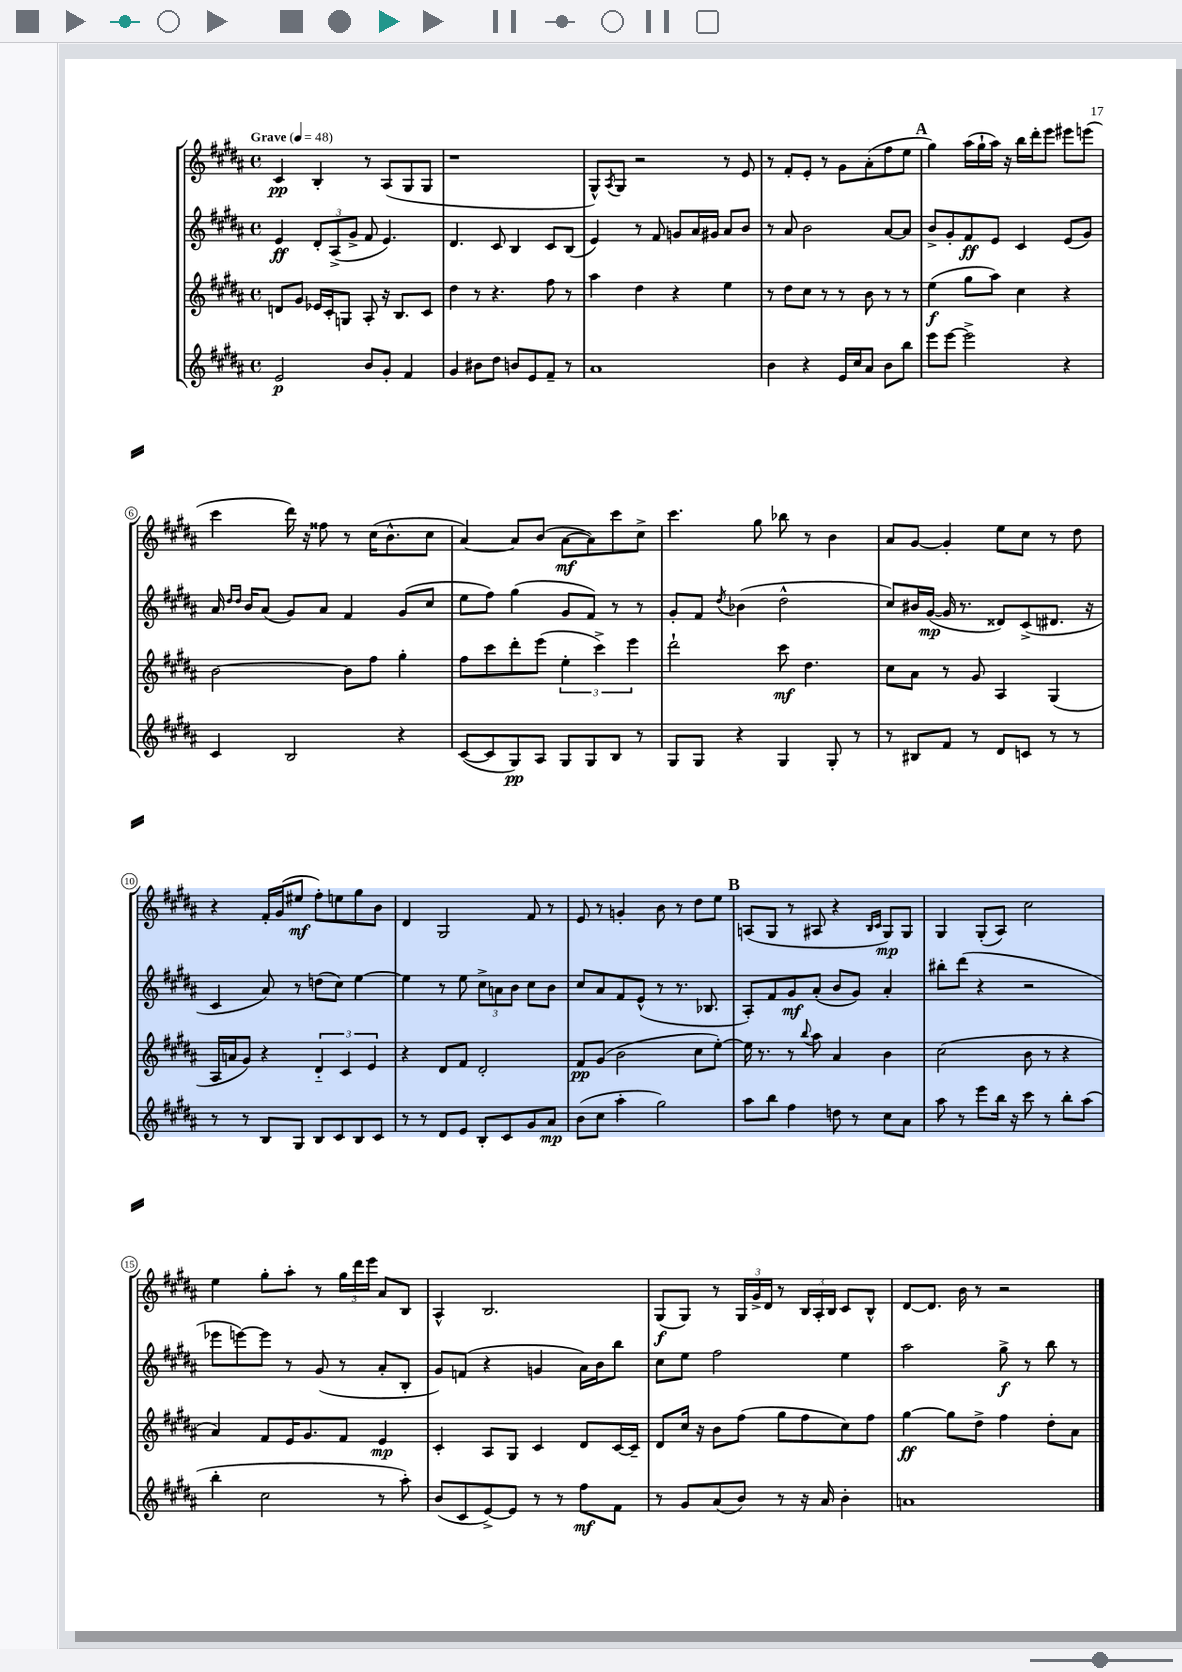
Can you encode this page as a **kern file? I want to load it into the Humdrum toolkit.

**kern	**dynam	**kern	**dynam	**kern	**dynam	**kern	**dynam
*part4	*part4	*part3	*part3	*part2	*part2	*part1	*part1
*staff4	*staff4	*staff3	*staff3	*staff2	*staff2	*staff1	*staff1
*clefG2	*	*clefG2	*	*clefG2	*	*clefG2	*
*k[f#c#g#d#a#]	*	*k[f#c#g#d#a#]	*	*k[f#c#g#d#a#]	*	*k[f#c#g#d#a#]	*
*M4/4	*	*M4/4	*	*M4/4	*	*M4/4	*
*met(c)	*	*met(c)	*	*met(c)	*	*met(c)	*
*MM48	*	*MM48	*	*MM48	*	*MM48	*
=1	=1	=1	=1	=1	=1	=1	=1
!	!	!	!	!	!	!LO:TX:a:B:t=Grave	!
2e/	p	8dn/L	.	4e/	ff	4c#/	pp
.	.	8g#/J	.	.	.	.	.
.	.	16e-X/LL	.	12d#'/L	.	4B'/	.
.	.	16c#'/J	.	.	.	.	.
.	.	.	.	(12A#^/	.	.	.
.	.	8Gn/J	.	.	.	.	.
.	.	.	.	12g#^/J	.	.	.
8b/L	.	8A#'/	.	8f#/	.	8r	.
8g#'/J	.	16r	.	4.e/)	.	(8A#/L	.
.	.	8.B/L	.	.	.	.	.
4f#/	.	.	.	.	.	8G#/	.
.	.	8c#/J	.	.	.	8G#/J	.
=2	=2	=2	=2	=2	=2	=2	=2
4g#/	.	4dd#\	.	4.d#/	.	1r	.
8b#X\L	.	8r	.	.	.	.	.
8dd#\J	.	4.r	.	8c#/	.	.	.
8bn/L	.	.	.	4B/	.	.	.
8e/	.	.	.	.	.	.	.
8f#~/J	.	8ff#\	.	8c#/L	.	.	.
8r	.	8r	.	(8B/J	.	.	.
=3	=3	=3	=3	=3	=3	=3	=3
1a#	.	4aa#\	.	4e/)	.	8G#^^/L)	.
.	.	.	.	.	.	8qA#/	.
.	.	.	.	.	.	8G#/J	.
.	.	4dd#\	.	8r	.	2r	.
.	.	.	.	8f#/	.	.	.
.	.	4r	.	8gn/L	.	.	.
.	.	.	.	16a#/L	.	.	.
.	.	.	.	16g#X/JJ	.	.	.
.	.	4ee\	.	8a#/L	.	8r	.
.	.	.	.	8b/J	.	8e/	.
=4	=4	=4	=4	=4	=4	=4	=4
4b\	.	8r	.	8r	.	8r	.
.	.	8dd#\L	.	8a#/	.	8f#'/L	.
4r	.	8cc#\J	.	2b\	.	8e'/J	.
.	.	8r	.	.	.	8r	.
16e/LL	.	8r	.	.	.	8g#\L	.
16cc#/J	.	.	.	.	.	.	.
8a#/J	.	8b\	.	.	.	(8a#'\	.
8b\L	.	8r	.	[8a#/L	.	8ff#\	.
8bb\J	.	8r	.	8a#/J]	.	8ee\J	.
!!LO:REH:place=s1:t=A
=5	=5	=5	=5	=5	=5	=5	=5
8eee\L	.	(4ee\	f	8b^/L	.	4gg#\)	.
[8eee\J	.	.	.	8g#'/	.	.	.
2eee^\]	.	8gg#\L	.	8f#/	ff	(16aa#\LL	.
.	.	.	.	.	.	16gg#`\	.
.	.	8aa#\J)	.	8e/J	.	16aa#\JJ)	.
.	.	.	.	.	.	16r	.
.	.	4cc#\	.	4c#/	.	16bb\LL	.
.	.	.	.	.	.	16ddd#'\J	.
.	.	.	.	.	.	8eee\J	.
4r	.	4r	.	(8e/L	.	8eee#X\L	.
.	.	.	.	8g#/J)	.	(8eeen\J	.
!!LO:LB:g=z
=6	=6	=6	=6	=6	=6	=6	=6
4c#/	.	[2b\	.	16a#/	.	4ccc#\	.
.	.	.	.	16qqdd#/LL	.	.	.
.	.	.	.	16qqdd#/JJ	.	.	.
.	.	.	.	16b/KL	.	.	.
.	.	.	.	(8a#/J	.	.	.
2B/	.	.	.	8g#/L)	.	16ddd#\)	.
.	.	.	.	.	.	16r	.
.	.	.	.	8a#/J	.	8ff##X\	.
.	.	8b\L]	.	4f#/	.	8r	.
.	.	8ff#\J	.	.	.	(16cc#\KL	.
.	.	.	.	.	.	8.b^^\	.
4r	.	4gg#'\	.	(8g#/L	.	.	.
.	.	.	.	8cc#/J	.	8cc#\J	.
=7	=7	=7	=7	=7	=7	=7	=7
([8c#/L	.	8ff#\L	.	8ee\L	.	[4a#/)	.
8c#/]	.	8ccc#\	.	8ff#\J)	.	.	.
8G#/)	pp	8ddd#'\	.	(4gg#\	.	8a#/L]	.
8A#/J	.	(8eee\J	.	.	.	(8b/J	.
8G#/L	.	6ee'\	.	8g#/L	.	[8a#\L	mf
8G#/	.	.	.	8f#/J)	.	8a#\])	.
.	.	6ccc#^\)	.	.	.	.	.
8B/J	.	.	.	8r	.	8ccc#\	.
.	.	6eee\	.	.	.	.	.
8r	.	.	.	8r	.	8cc#^\J	.
=8	=8	=8	=8	=8	=8	=8	=8
8G#/L	.	2ddd#`\	.	8g#'/L	.	4.ccc#\	.
8G#/J	.	.	.	8f#/J	.	.	.
.	.	.	.	8qdd#/	.	.	.
4r	.	.	.	(4b-X\	.	.	.
.	.	.	.	.	.	8gg#\	.
4G#/	.	8ccc#\	mf	2dd#^^\	.	8bb-X\	.
.	.	4.dd#\	.	.	.	8r	.
8G#'/	.	.	.	.	.	4b\	.
8r	.	.	.	.	.	.	.
=9	=9	=9	=9	=9	=9	=9	=9
8r	.	8cc#\L	.	8cc#/L)	.	8a#/L	.
8B#X/L	.	8a#\J	.	16b#X/L	.	[8g#/J	.
.	.	.	.	([16g#/JJ	mp	.	.
8f#/J	.	8r	.	16g#/]	.	4g#'/]	.
.	.	.	.	8.r	.	.	.
8r	.	8g#/	.	.	.	.	.
8d#/L	.	4A#/	.	8d##X/L)	.	8ee\L	.
8cn/J	.	.	.	(8c#^/	.	8cc#\J	.
8r	.	(4G#/	.	8.d#X/J	.	8r	.
8r	.	.	.	.	.	8dd#\	.
.	.	.	.	16r	.	.	.
!!LO:LB:g=z
=10	=10	=10	=10	=10	=10	=10	=10
8r	.	16A#/LL	.	4c#/	.	4r	.
.	.	16an/J	.	.	.	.	.
8r	.	8g#/J)	.	.	.	.	.
8B/L	.	4r	.	8a#/)	.	16f#'/LL	.
.	.	.	.	.	.	(16g#/J	.
8G#/J	.	.	.	8r	.	8ee#X/J	mf
8B/L	.	6d#/	.	(8ddn\L	.	8ff#'\L)	.
8c#/	.	.	.	8cc#\J)	.	8een\	.
.	.	6c#/	.	.	.	.	.
8B/	.	.	.	[4ee\	.	8gg#\	.
.	.	6e/	.	.	.	.	.
8c#/J	.	.	.	.	.	8b\J	.
=11	=11	=11	=11	=11	=11	=11	=11
8r	.	4r	.	4ee\]	.	4d#/	.
8r	.	.	.	.	.	.	.
8d#/L	.	8d#/L	.	8r	.	2G#/	.
8e/J	.	8f#/J	.	8ee\	.	.	.
8B'/L	.	2d#'/	.	12cc#^\L	.	.	.
.	.	.	.	12an\	.	.	.
8c#/	.	.	.	.	.	.	.
.	.	.	.	12b\J	.	.	.
8g#/	.	.	.	8cc#\L	.	8f#/	.
8a#/J	mp	.	.	8b\J	.	8r	.
=12	=12	=12	=12	=12	=12	=12	=12
(8b\L	.	8f#/L	pp	8cc#/L	.	8e/	.
8cc#\J	.	(8g#/J	.	8a#/	.	8r	.
4aa#'\	.	2b\	.	8f#/	.	4gn'/	.
.	.	.	.	(8e^^/J	.	.	.
2gg#\)	.	.	.	8r	.	8b\	.
.	.	.	.	8.r	.	8r	.
.	.	8cc#\L	.	.	.	8dd#\L	.
.	.	.	.	8.B-X/	.	.	.
.	.	[8ee'\J)	.	.	.	8ee\J	.
!!LO:REH:place=s1:t=B
=13	=13	=13	=13	=13	=13	=13	=13
8aa#\L	.	16ee\]	.	8A#'/L)	.	(8An/L	.
.	.	8.r	.	.	.	.	.
8bb\J	.	.	.	8f#/	.	8G#/J	.
4ff#\	.	8r	.	8g#/	mf	8r	.
.	.	8qqbb/	.	.	.	.	.
.	.	8aa#\	.	(8a#'/J	.	8A#X/	.
8ddn\	.	4a#/	.	8b/L	.	4r	.
8r	.	.	.	8g#/J)	.	.	.
.	.	.	.	.	.	16qqB/LL	.
.	.	.	.	.	.	16qqc#/JJ	.
8cc#\L	.	4b\	.	4a#'/	.	8G#/L)	mp
8a#\J	.	.	.	.	.	8G#/J	.
=14	=14	=14	=14	=14	=14	=14	=14
8aa#\	.	(2cc#\	.	8bb#X'\L	.	4G#/	.
8r	.	.	.	(8ddd#\J	.	.	.
8eee\L	.	.	.	4r	.	(8G#'/L	.
16bb\Jk	.	.	.	.	.	8A#/J)	.
16r	.	.	.	.	.	.	.
8ccc#\	.	8b\	.	2r	.	2cc#\	.
8r	.	8r	.	.	.	.	.
8bb'\L	.	4r	.	.	.	.	.
(8aa#\J	.	.	.	.	.	.	.
!!LO:LB:g=z
=15	=15	=15	=15	=15	=15	=15	=15
4bb'\	.	4a#/)	.	8eee-X\L	.	4ee\	.
.	.	.	.	[8eeen\)	.	.	.
2cc#\	.	8f#/L	.	8eee\J]	.	8gg#'\L	.
.	.	16e/K	.	8r	.	8aa#'\J	.
.	.	8.g#/	.	.	.	.	.
.	.	.	.	(8g#/	.	8r	.
.	.	8f#/J	.	8r	.	24gg#\LL	.
.	.	.	.	.	.	24ddd#\	.
.	.	.	.	.	.	24eee\JJ	.
8r	.	4e/	mp	8a#'/L	.	8a#/L	.
8aa#'\)	.	.	.	8B'/J	.	8B/J	.
=16	=16	=16	=16	=16	=16	=16	=16
(8b/L	.	4c#'/	.	8g#/L)	.	4A#^^/	.
8c#/	.	.	.	(8fn/J	.	.	.
[8e^/)	.	8A#/L	.	4r	.	2.B/	.
8e/J]	.	8G#/J	.	.	.	.	.
8r	.	4c#/	.	4gn/	.	.	.
8r	.	.	.	.	.	.	.
8ff#\L	mf	8d#/L	.	16a#\LL)	.	.	.
.	.	.	.	16b\J	.	.	.
8f#\J	.	[16c#/L	.	8bb\J	.	.	.
.	.	16c#~/JJ]	.	.	.	.	.
=17	=17	=17	=17	=17	=17	=17	=17
8r	.	8d#/L	.	8cc#\L	.	(8G#/L	f
8g#/L	.	16cc#/Jk	.	8ee\J	.	8G#/J)	.
.	.	16r	.	.	.	.	.
(8a#/	.	8b\L	.	2ff#\	.	8r	.
8b/J)	.	(8ff#\J	.	.	.	24G#/LL	.
.	.	.	.	.	.	24g#^/	.
.	.	.	.	.	.	24d#/JJ	.
8r	.	8gg#\L	.	.	.	8r	.
16r	.	8ff#\	.	.	.	24B/LL	.
.	.	.	.	.	.	24A#'/	.
16a#/	.	.	.	.	.	.	.
.	.	.	.	.	.	24B/JJ	.
4b'\	.	8cc#\)	.	4ee\	.	8c#/L	.
.	.	8ff#\J	.	.	.	8B^^/J	.
=18	=18	=18	=18	=18	=18	=18	=18
1an	.	[4gg#\	ff	2aa#\	.	[8d#/L	.
.	.	.	.	.	.	8.d#/J]	.
.	.	8gg#\L]	.	.	.	.	.
.	.	.	.	.	.	16b\	.
.	.	8dd#^\J	.	.	.	8r	.
.	.	4ff#\	.	8gg#^\	f	2r	.
.	.	.	.	8r	.	.	.
.	.	8dd#'\L	.	8bb\	.	.	.
.	.	8a#\J	.	8r	.	.	.
==	==	==	==	==	==	==	==
*-	*-	*-	*-	*-	*-	*-	*-
